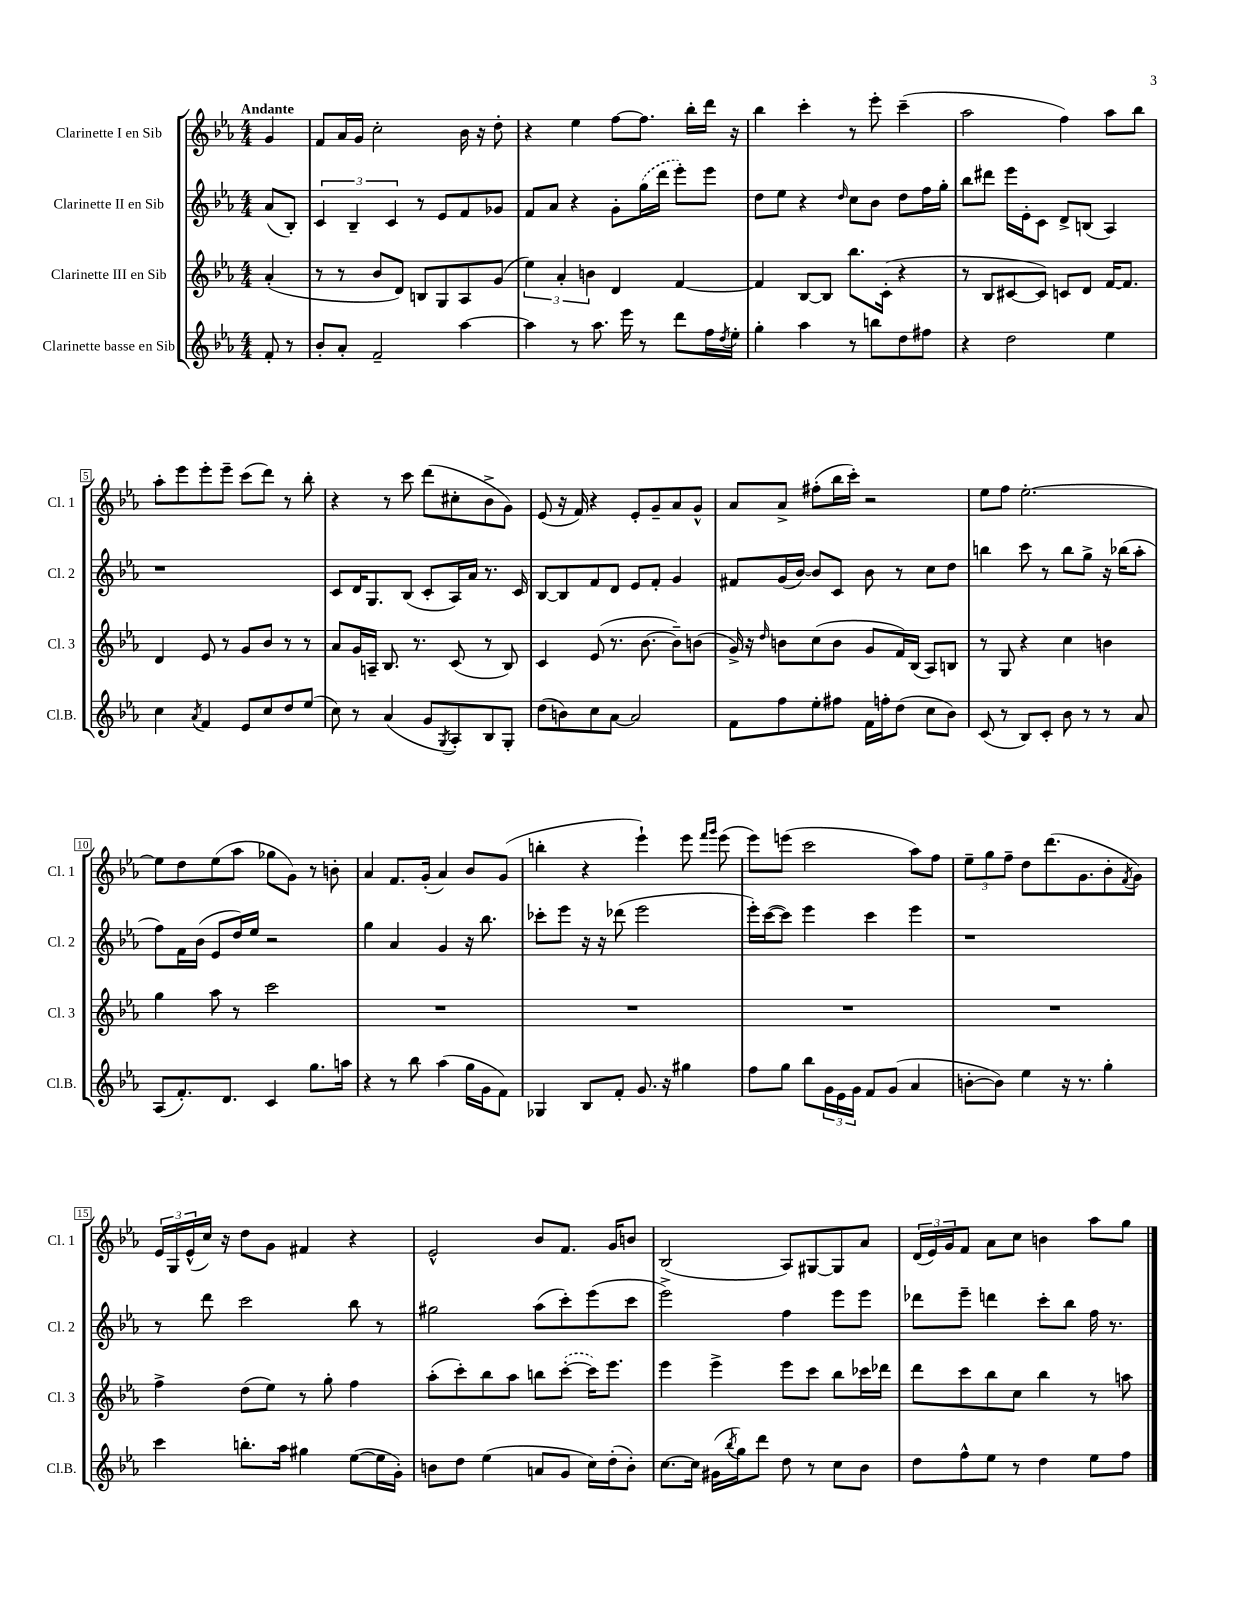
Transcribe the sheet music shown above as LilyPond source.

<<
\new StaffGroup <<
\new Staff = "s0" \with { instrumentName = "Clarinette I en Sib" shortInstrumentName = "Cl. 1" } {
    \clef treble \key ees \major \numericTimeSignature \time 4/4 \partial 4 \tempo "Andante"
    g'4 |
    f'8 aes'16 g'16 c''2-. bes'16 r16 d''8-. |
    r4 ees''4 f''8~ f''8. bes''16-. d'''16 r16 |
    bes''4 c'''4-. r8 ees'''8-. c'''4--( |
    aes''2 f''4) aes''8 bes''8 |
    aes''8-. ees'''8 ees'''8-. ees'''8-- c'''8( d'''8) r8 bes''8-. |
    r4 r8 c'''8 d'''8( cis''8-. bes'8-> g'8) |
    ees'8( r16 f'16) r4 ees'8-. g'8-- aes'8 g'8-^ |
    aes'8 aes'8-> fis''8-.( bes''16 c'''16-.) r2 |
    ees''8 f''8 ees''2.~-. |
    ees''8 d''8 ees''8( aes''8 ges''8 g'8) r8 b'8-. |
    aes'4 f'8. g'16-.( aes'4) bes'8 g'8( |
    b''4-. r4 ees'''4-!) ees'''8 \grace { f'''16 g'''16 } ees'''8( |
    ees'''8) e'''8( c'''2 aes''8) f''8 |
    \tuplet 3/2 { ees''8-- g''8 f''8-- } d''8 d'''8.( g'8. bes'8-. \acciaccatura { f'8 } g'8) |
    \tuplet 3/2 { ees'16 g16 ees'16-^( } c''16) r16 d''8 g'8 fis'4 r4 |
    ees'2-^ bes'8 f'8. g'16 b'8 |
    bes2( aes8) gis8~ gis8 aes'8 |
    \tuplet 3/2 { d'16( ees'16) g'16 } f'8 aes'8 c''8 b'4 aes''8 g''8 \bar "|." |
}
\new Staff = "s1" \with { instrumentName = "Clarinette II en Sib" shortInstrumentName = "Cl. 2" } {
    \clef treble \key ees \major \numericTimeSignature \time 4/4 \partial 4
    aes'8( bes8-.) |
    \tuplet 3/2 { c'4 bes4-- c'4 } r8 ees'8 f'8 ges'8 |
    f'8 aes'8 r4 g'8-. \once \slurDashed g''16( d'''16 ees'''8-.) ees'''8 |
    d''8 ees''8 r4 \grace { d''16 } c''8 bes'8 d''8 f''16 g''16-. |
    bes''8 dis'''8 ees'''16 ees'16-. c'8 d'8-> b8( aes4) |
    r1 |
    c'8 d'16 g8. bes8( c'8-. aes16) aes'16 r8. c'16 |
    bes8~ bes8 f'8 d'8 ees'8 f'8-. g'4 |
    fis'8 g'16( bes'16~) bes'8 c'8 bes'8 r8 c''8 d''8 |
    b''4 c'''8 r8 b''8 g''8-> r16 bes''16( aes''8-. |
    f''8) f'16 bes'16( ees'8 d''16) ees''16 r2 |
    g''4 aes'4 g'4 r16 bes''8. |
    ces'''8-. ees'''8 r16 r16 des'''8( ees'''2 |
    ees'''16-.) c'''16~( c'''8) ees'''4 c'''4 ees'''4 |
    r1 |
    r8 d'''8 c'''2 bes''8 r8 |
    gis''2 aes''8( c'''8-.) ees'''8( c'''8 |
    ees'''2->) f''4 ees'''8 ees'''8 |
    des'''8 ees'''8-- d'''4 c'''8-. bes''8 f''16 r8. \bar "|." |
}
\new Staff = "s2" \with { instrumentName = "Clarinette III en Sib" shortInstrumentName = "Cl. 3" } {
    \clef treble \key ees \major \numericTimeSignature \time 4/4 \partial 4
    aes'4-.( |
    r8 r8 bes'8 d'8) b8 g8 aes8 g'8( |
    \tuplet 3/2 { ees''4) aes'4-. b'4 } d'4 f'4~ |
    f'4 bes8~ bes8 bes''8. c'16-.( r4 |
    r8 bes8 cis'8~ cis'8) c'8 d'8 f'16~ f'8. |
    d'4 ees'8 r8 g'8 bes'8 r8 r8 |
    aes'8 g'16 a16-- bes8. r8. c'8( r8 bes8) |
    c'4 ees'8( r8. bes'8.~ bes'8--) b'8( |
    g'16->) r16 \grace { d''16 } b'8 c''8( b'8 g'8 f'16) bes16( aes8) b8 |
    r8 g8 r4 c''4 b'4 |
    g''4 aes''8 r8 c'''2 |
    R1 |
    R1 |
    R1 |
    R1 |
    f''4-> d''8( ees''8) r8 g''8-. f''4 |
    aes''8-.( c'''8-.) bes''8 aes''8 b''8 \once \slurDashed c'''8~-.( c'''16) ees'''8. |
    ees'''4 ees'''4-> ees'''8 c'''8 bes''8 ces'''16 des'''16 |
    d'''8 c'''8 bes''8 c''8 bes''4 r8 a''8 \bar "|." |
}
\new Staff = "s3" \with { instrumentName = "Clarinette basse en Sib" shortInstrumentName = "Cl.B." } {
    \clef treble \key ees \major \numericTimeSignature \time 4/4 \partial 4
    f'8-. r8 |
    bes'8-. aes'8-. f'2-- aes''4~ |
    aes''4 r8 aes''8. ees'''16 r8 d'''8 f''16 \acciaccatura { d''8 } ees''16-. |
    g''4-. aes''4 r8 b''8 d''8 fis''8 |
    r4 d''2 ees''4 |
    c''4 \acciaccatura { aes'8 } f'4 ees'8 c''8 d''8 ees''8( |
    c''8) r8 aes'4( g'8 \acciaccatura { g8 } aes8-.) bes8 g8-. |
    d''8( b'8) c''8 aes'8~ aes'2 |
    f'8 f''8 ees''8-. fis''8 f'16 f''16-. d''8( c''8 bes'8) |
    c'8( r8 bes8) c'8-. bes'8 r8 r8 aes'8 |
    aes8( f'8.-.) d'8. c'4 g''8. a''16 |
    r4 r8 bes''8 aes''4( g''16 g'16 f'8) |
    ges4 bes8 f'8-. g'8. r16 gis''4 |
    f''8 g''8 bes''8 \tuplet 3/2 { g'16 ees'16 g'16 } f'8 g'8( aes'4 |
    b'8~-. b'8) ees''4 r16 r8. g''4-. |
    c'''4 b''8.-. aes''16 gis''4 ees''8~( ees''16 g'16-.) |
    b'8 d''8 ees''4( a'8 g'8 c''16) d''16-.( b'8-.) |
    c''8.~ c''16 gis'16( \acciaccatura { bes''8 } g''16) d'''8 d''8 r8 c''8 bes'8 |
    d''8 f''8-^ ees''8 r8 d''4 ees''8 f''8 \bar "|." |
}
>>
>>
\layout { \context { \Score \override BarNumber.stencil = #(make-stencil-boxer 0.1 0.3 ly:text-interface::print) } }
